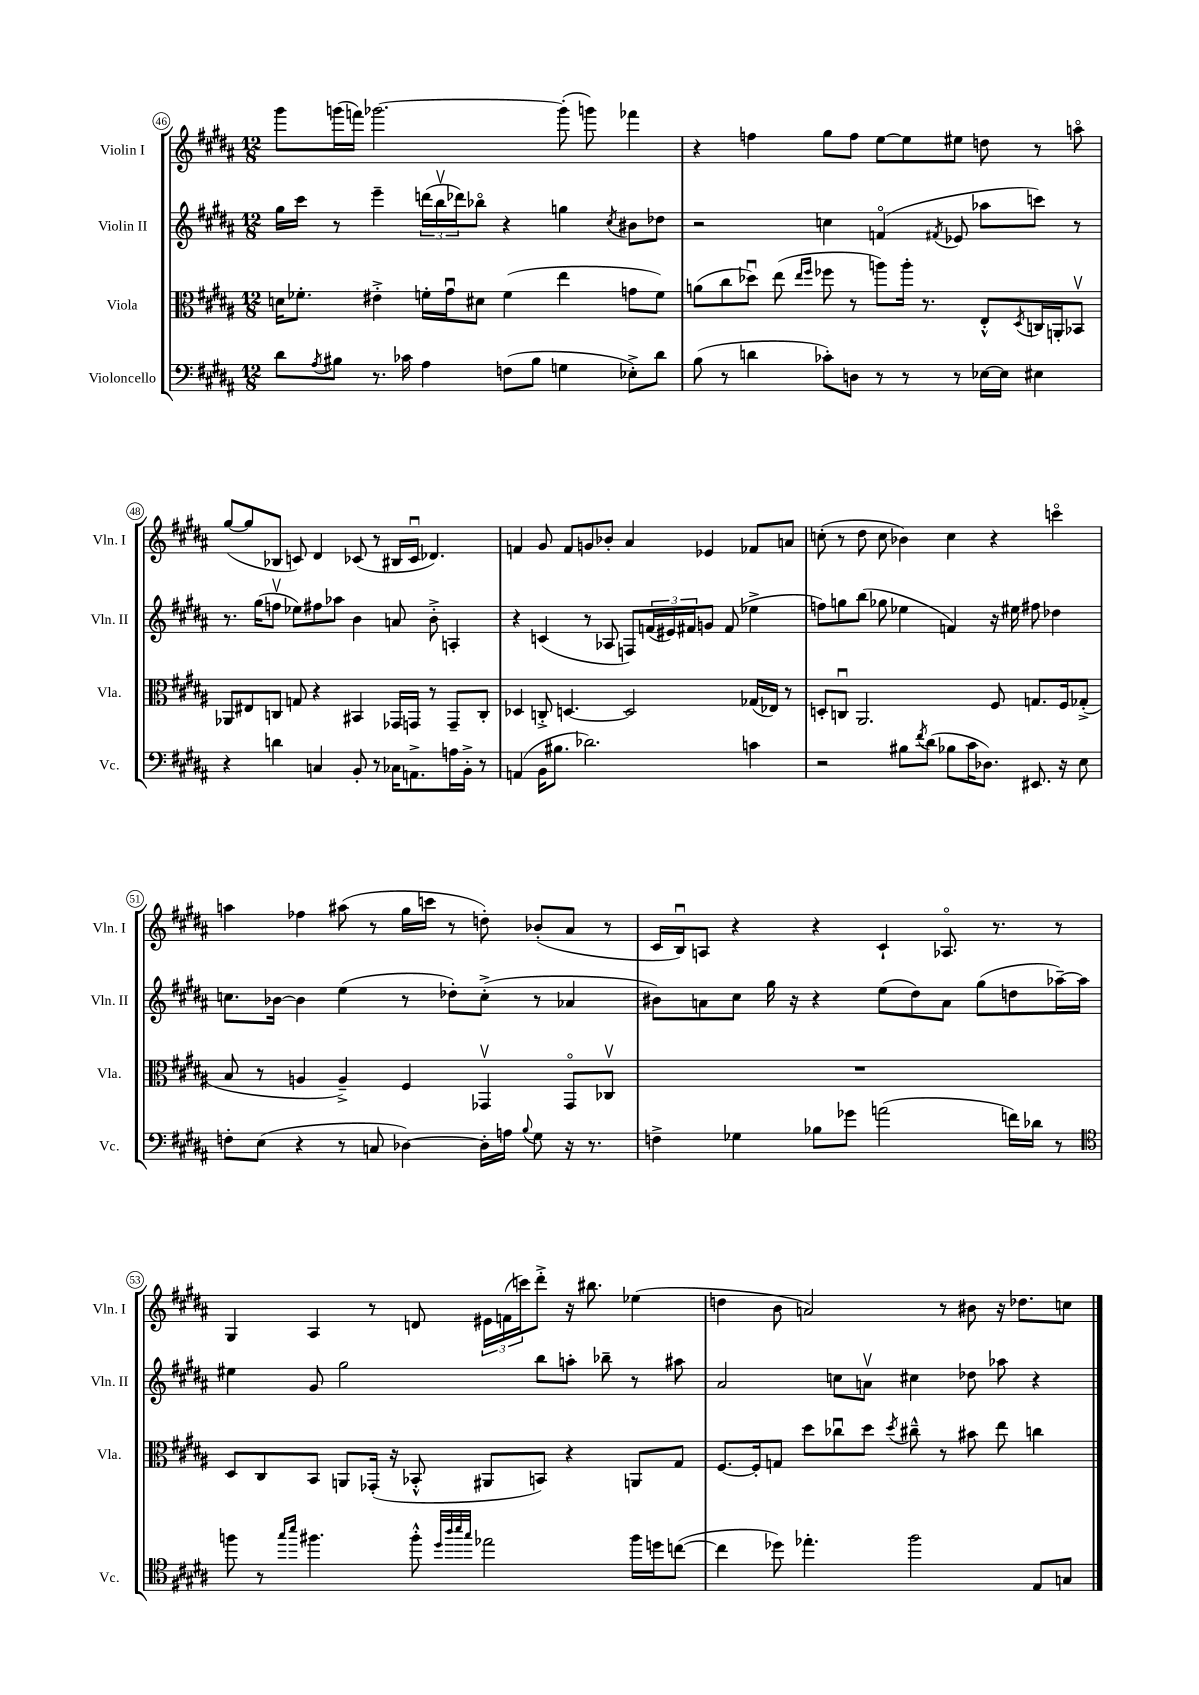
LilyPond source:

<<
\new StaffGroup <<
\new Staff = "s0" \with { instrumentName = "Violin I" shortInstrumentName = "Vln. I" } {
    \clef treble \key b \major \numericTimeSignature \time 12/8
    gis'''8 g'''16( f'''16) ges'''2.~ ges'''8-.( g'''8) fes'''4 |
    r4 f''4 gis''8 f''8 e''8~ e''8 eis''8 d''8 r8 a''8\flageolet |
    gis''8~( gis''8 bes8 c'8) dis'4 ces'8( r8 bis16 ces'16\downbow des'4.) |
    f'4 gis'8 f'8 g'8 bes'8-. ais'4 ees'4 fes'8 a'8 |
    c''8-.( r8 dis''8 c''8 bes'4) c''4 r4 c'''4\flageolet |
    a''4 fes''4 ais''8( r8 gis''16 c'''16 r8 d''8-.) bes'8-.( ais'8 r8 |
    cis'16 b16\downbow) a8 r4 r4 cis'4-! aes8.\flageolet r8. r8 |
    gis4 ais4 r8 d'8 \tuplet 3/2 { eis'16 f'16( c'''16) } dis'''8-.-> r16 bis''8. ees''4( |
    d''4 b'8 a'2) r8 bis'8 r16 des''8. c''8 \bar "|." |
}
\new Staff = "s1" \with { instrumentName = "Violin II" shortInstrumentName = "Vln. II" } {
    \clef treble \key b \major \numericTimeSignature \time 12/8
    gis''16 cis'''16 r8 e'''4-- \tuplet 3/2 { d'''16( b''16\upbow des'''16) } bes''8\flageolet r4 g''4 \acciaccatura { cis''8 } bis'8 des''8 |
    r2 c''4 f'4\flageolet( \acciaccatura { fis'8 } ees'8 aes''8 c'''8) r8 |
    r8. gis''16( f''8\upbow ees''8) fis''8 aes''8 b'4 a'8 b'8-.-> a4-. |
    r4 c'4( r8 aes8 f8) \tuplet 3/2 { f'16( eis'16) fis'16 } g'8 fis'8( ees''4-> |
    f''8) g''8 b''8( ges''8 ees''4 f'4) r16 eis''16 fis''8 des''4 |
    c''8. bes'16~ bes'4 e''4( r8 des''8-.) c''8-.->( r8 aes'4 |
    bis'8) a'8 cis''8 gis''16 r16 r4 e''8( dis''8) a'8 gis''8( d''8 aes''16~--) aes''16 |
    eis''4 gis'8 gis''2 b''8 a''8-. bes''8-- r8 ais''8 |
    ais'2 c''8 a'8\upbow cis''4 des''8 aes''8 r4 \bar "|." |
}
\new Staff = "s2" \with { instrumentName = "Viola" shortInstrumentName = "Vla." } {
    \clef alto \key b \major \numericTimeSignature \time 12/8
    d'16 fes'8.-. eis'4-.-> f'16-. gis'16\downbow dis'8 f'4( e''4 g'8 f'8) |
    a'8( cis''8 des''8\downbow) e''8( \grace { e''16 fis''16 } fes''8 r8 a''8) a''16-. r8. e8-.-^ \acciaccatura { dis8 } c16 a,16-. bes,8\upbow |
    aes,8 eis8 c8 g8 r4 bis,4 ges,16 g,16 r8 g,8-- c8-. |
    des4 c8-.-> d4.~ d2 ges16( ees16) r8 |
    d8-. c8\downbow ais,2. fis8 g8. fis16 ges8-.->( |
    b8 r8 a4 a4--->) fis4 ges,4\upbow ges,8\flageolet ces8\upbow |
    R1. |
    dis8 cis8 b,8 a,8 ges,16-.( r16 bes,8-.-^ ais,8 b,8) r4 a,8 gis8 |
    fis8.~ fis16-. g8 dis''8 ces''8\downbow dis''8 \acciaccatura { dis''8 } cis''8---^ r8 bis'8 e''8 c''4 \bar "|." |
}
\new Staff = "s3" \with { instrumentName = "Violoncello" shortInstrumentName = "Vc." } {
    \clef bass \key b \major \numericTimeSignature \time 12/8
    dis'8 \acciaccatura { ais8 } bis8 r8. ces'16 ais4 f8( bis8 g4 ees8-.->) dis'8 |
    b8( r8 d'4 ces'8-.) d8 r8 r8 r8 ees16~ ees16 eis4 |
    r4 d'4 c4 b,8-. r8 ces16 a,8.-> a16 b,16-.-> r8 |
    a,4( b,16 bis8. des'2.) c'4 |
    r2 bis8 \acciaccatura { fis'8 } dis'8( bes8 cis'16 des8.) eis,8. r16 e8 |
    f8-. e8( r4 r8 c8 des4~) des16-. a16 \appoggiatura { b8 } gis8 r16 r8. |
    f4-> ges4 bes8 ges'8 a'2( f'16) des'16 r8 |
    \clef tenor f''8 r8 \grace { gis''16 b''16 } fis''4. fis''8-.-^ \grace { dis''32 ais''32 b''32 gis''32 } ees''2 fis''16 d''16 c''8~( |
    c''4 des''8) ees''4.-. fis''2 e8 g8 \bar "|." |
}
>>
>>
\layout { \context { \Score currentBarNumber = #46 \override BarNumber.stencil = #(make-stencil-circler 0.1 0.3 ly:text-interface::print) } }
